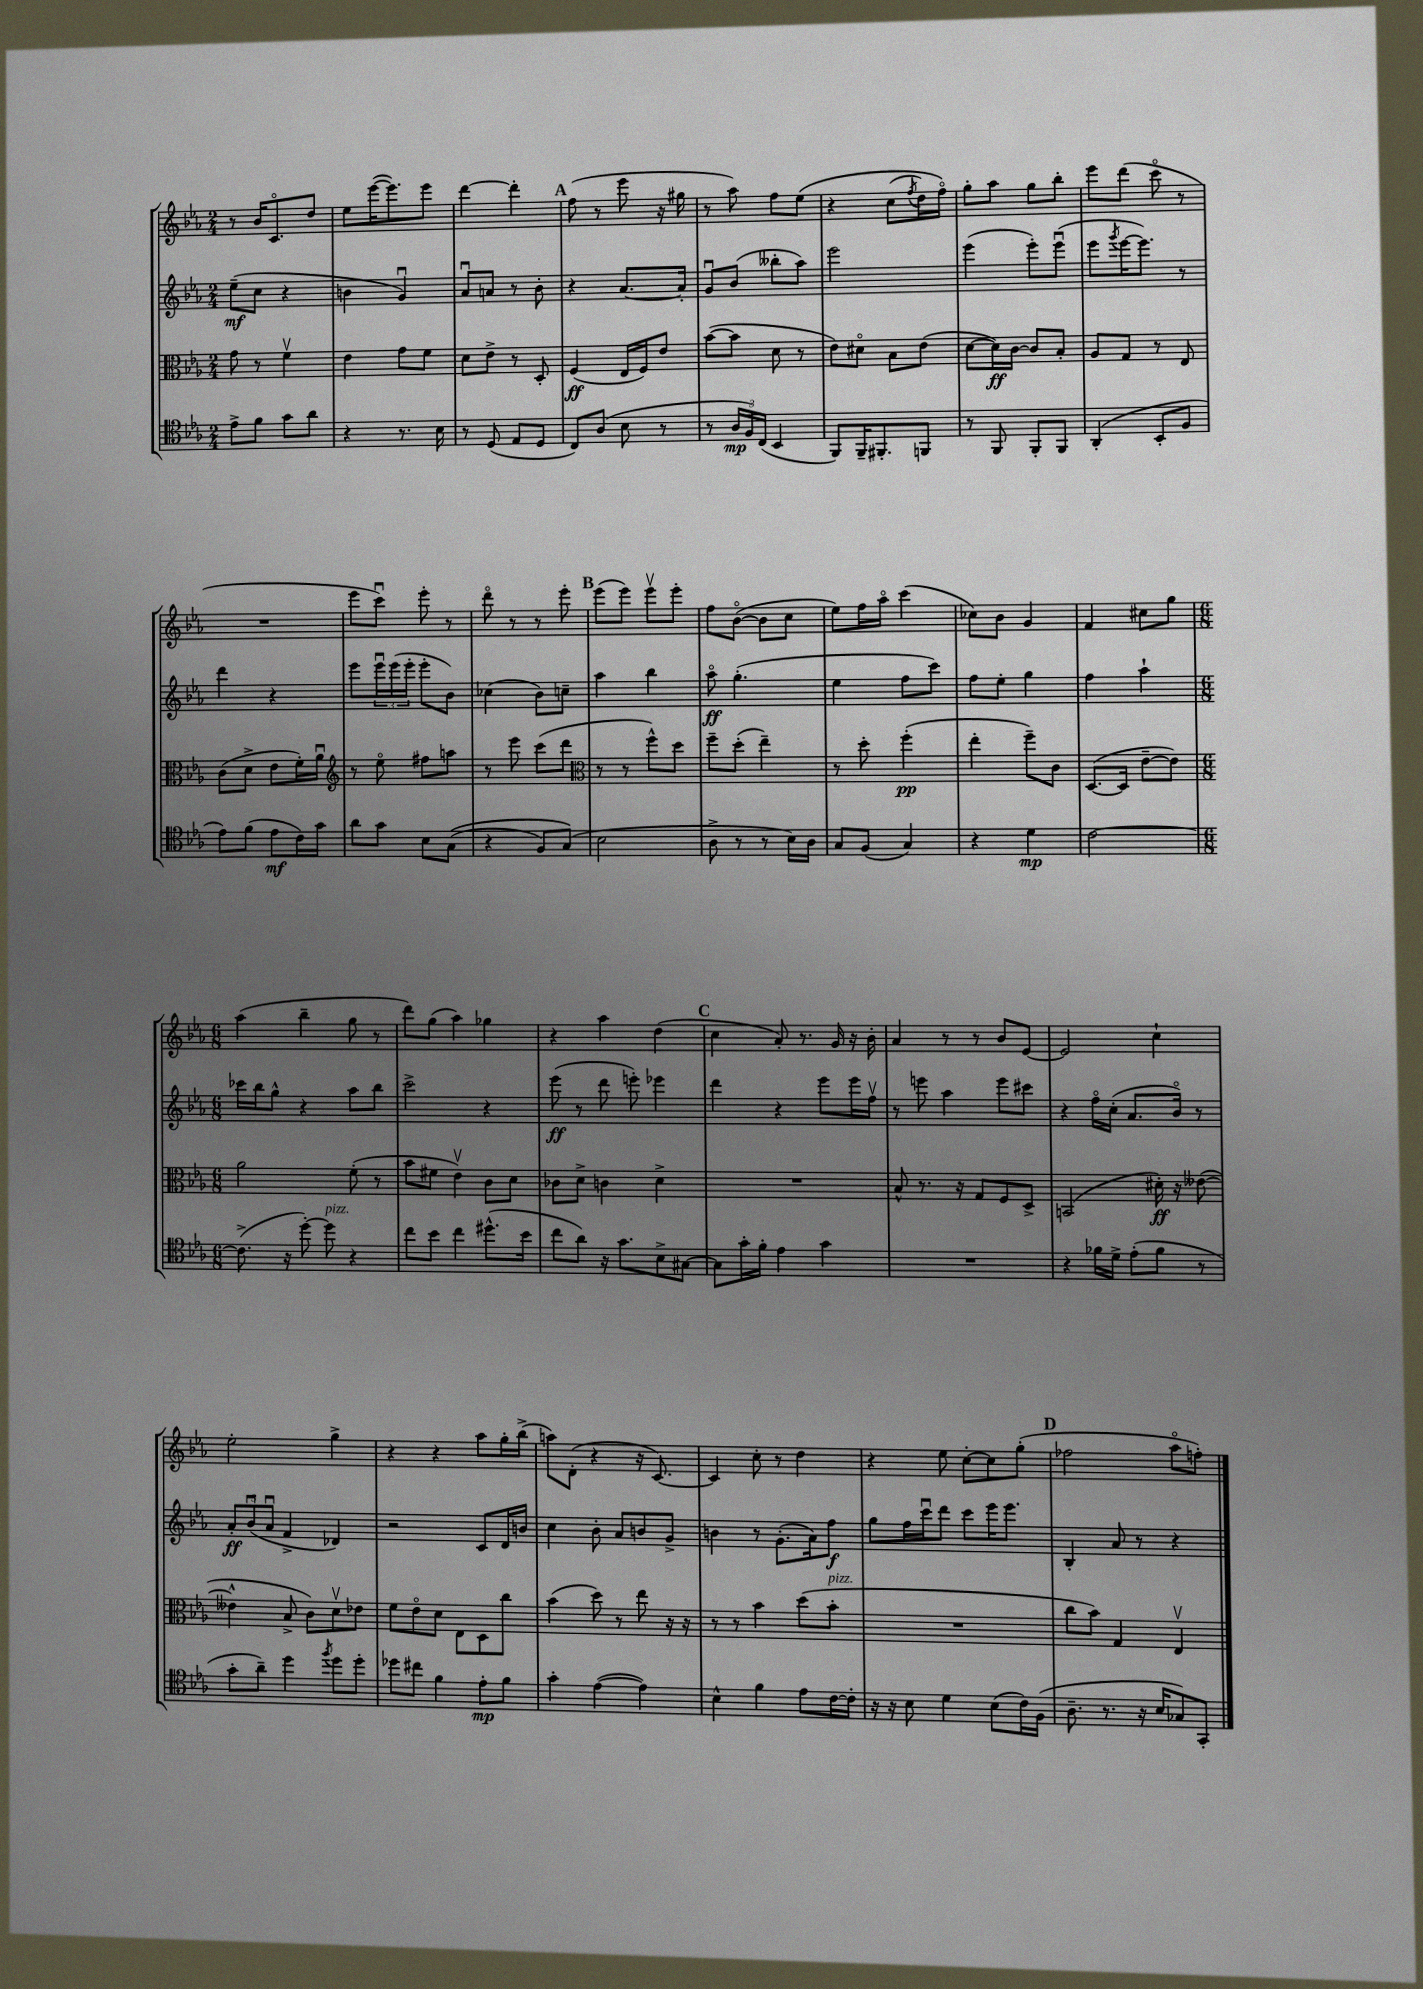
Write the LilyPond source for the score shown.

<<
\new StaffGroup <<
\new Staff = "s0" {
    \clef treble \key ees \major \numericTimeSignature \time 2/4
    r8 bes'16 c'8.\flageolet d''8 |
    ees''8 ees'''16~( ees'''8.) ees'''8 |
    d'''4~ d'''4-. |
    \mark \markup { \bold "A" } f''8( r8 ees'''8 r16 gis''16 |
    r8 aes''8) f''8 ees''8\( |
    r4 c''8( \acciaccatura { f''8 } d''16) f''16\flageolet\) |
    g''8-. aes''8 g''8 bes''8-. |
    ees'''8 d'''8( c'''8\flageolet r8 |
    R2 |
    ees'''8 c'''8\downbow) ees'''8-. r8 |
    d'''8\flageolet r8 r8 ees'''8-. |
    \mark \markup { \bold "B" } ees'''8( ees'''8) ees'''8\upbow ees'''8-. |
    f''8 bes'8~\flageolet( bes'8 c''8 |
    ees''8) f''16 aes''16\flageolet c'''4( |
    ces''8) bes'8 g'4 |
    f'4 cis''8 g''8 |
    \numericTimeSignature \time 6/8 aes''4( bes''4-- g''8 r8 |
    d'''8) g''8( aes''4) ges''4 |
    r4 aes''4 d''4( |
    \mark \markup { \bold "C" } c''4 aes'8-.) r8. g'16 r16 bes'16-. |
    aes'4 r8 r8 bes'8 ees'8~ |
    ees'2 c''4-! |
    ees''2-. g''4-> |
    r4 r4 aes''8 g''16-. bes''16->( |
    a''8) d'8-.( r4 r16 c'8.~) |
    c'4 c''8-. r8 d''4 |
    r4 ees''8 c''8~-. c''8 g''8-.( |
    \mark \markup { \bold "D" } fes''2 aes''8\flageolet f''8-.) \bar "|." |
}
\new Staff = "s1" {
    \clef treble \key ees \major \numericTimeSignature \time 2/4
    ees''8--\mf( c''8 r4 |
    b'4 g'4\downbow) |
    aes'8\downbow a'8 r8 bes'8-. |
    \mark \markup { \bold "A" } r4 aes'8.~ aes'16-. |
    g'8\downbow bes'8( beses''8-. aes''8) |
    ees'''2 |
    ees'''4( ees'''8-.) ees'''8\downbow( |
    ees'''8 \acciaccatura { g'''8 } ees'''16~ ees'''8.) r8 |
    d'''4 r4 |
    ees'''8 \tuplet 3/2 { ees'''16\downbow ees'''16( ees'''16-. } ees'''8-. bes'8) |
    ces''4( bes'8) c''8-- |
    \mark \markup { \bold "B" } aes''4 bes''4 |
    aes''8\flageolet\ff g''4.-.( |
    ees''4 f''8 c'''8) |
    f''8 ees''8-. g''4 |
    f''4 aes''4-! |
    \numericTimeSignature \time 6/8 ces'''16 bes''16 g''8-^ r4 aes''8 bes''8 |
    c'''2-> r4 |
    ees'''8\ff( r8 d'''8 e'''8-.) ees'''4 |
    \mark \markup { \bold "C" } d'''4 r4 ees'''8 ees'''16 f''16\upbow |
    r8 e'''8 aes''4 e'''8 cis'''8 |
    r4 f''16\flageolet c''16-.( aes'8. bes'16\flageolet) r8 |
    \tuplet 3/2 { aes'8-.\ff bes'8\downbow( aes'8\downbow } f'4-> des'4) |
    r2 c'8 d'16 b'16 |
    c''4 bes'8-. aes'8 b'8 g'8-> |
    b'4 r8 g'8.-.( aes'16) f''8\f |
    g''8 f''16 c'''16\downbow d'''8 c'''8 ees'''16 ees'''8. |
    \mark \markup { \bold "D" } bes4-. aes'8 r8 r4 \bar "|." |
}
\new Staff = "s2" {
    \clef alto \key ees \major \numericTimeSignature \time 2/4
    g'8 r8 f'4\upbow |
    ees'4 g'8 f'8 |
    d'8 ees'8-> r8 d8-. |
    \mark \markup { \bold "A" } f4\ff( ees16 f16) ees'8 |
    bes'8~( bes'8 d'8 r8 |
    ees'8) dis'8\flageolet bes8 ees'8( |
    d'8~ d'16\ff) c'16~ c'8 bes8-. |
    aes8 g8 r8 ees8 |
    c'8( d'8-> ees'8 f'16-.) aes'16\downbow |
    \clef treble r8 ees''8\flageolet fis''8 a''8 |
    r8 ees'''8 c'''8( d'''8 |
    \mark \markup { \bold "B" } \clef alto r8 r8 f''8-^) d''8 |
    f''8-- d''8-.( ees''4--) |
    r8 d''8-. f''4-.\pp( |
    ees''4-. f''8--) c'8 |
    d8.~( d16 ees'8~-- ees'8) |
    \numericTimeSignature \time 6/8 aes'2 f'8-.( r8 |
    bes'8 fis'8 ees'4\upbow) c'8 d'8 |
    ces'8 d'8-> c'4 d'4-> |
    \mark \markup { \bold "C" } R2. |
    bes8-^ r8. r16 g8 f8 d8-> |
    b,2( dis'16-.\ff) r16 eeses'8~( |
    eeses'4-^ bes8-> c'8) d'8\upbow ees'8 |
    f'8 ees'8\flageolet d'8 ees8 d8 c''8 |
    bes'4( d''8) r8 ees''8 r16 r16 |
    r8 r8 bes'4 d''8( bes'8-.^\markup { \italic "pizz." } |
    R2. |
    \mark \markup { \bold "D" } c''8 bes'8) g4 ees4\upbow \bar "|." |
}
\new Staff = "s3" {
    \clef tenor \key ees \major \numericTimeSignature \time 2/4
    ees'8-> f'8 g'8 aes'8 |
    r4 r8. bes16 |
    r8 d8( ees8 d8 |
    \mark \markup { \bold "A" } c8) aes8( bes8 r8 |
    r8 \tuplet 3/2 { aes16\mp f16) c16( } bes,4 |
    f,8) f,16-- fis,8.-. f,8 |
    r8 f,8 f,8-. f,8 |
    aes,4-.( bes,8-. f8 |
    ees'8) f'8( ees'8\mf c'16) g'16 |
    aes'8 g'8 bes8 g8(\( |
    r4 f8) g8(\) |
    \mark \markup { \bold "B" } bes2 |
    aes8-> r8 r8 bes16) aes16 |
    g8 f8( g4) |
    r4 d'4\mp |
    c'2~ |
    \numericTimeSignature \time 6/8 c'8.->( r16 d''8~-.) d''8^\markup { \italic "pizz." } r4 |
    c''8 bes'8 c''4 dis''8.-^( bes'16 |
    c''8 aes'8) r16 g'8. bes8-> gis8~ |
    \mark \markup { \bold "C" } gis8 g'16-. f'16-. ees'4 g'4 |
    R2. |
    r4 fes'16 d'16-> ees'8-.( fes'8 r8 |
    g'8-. aes'8--) d''4 \acciaccatura { f''8 } d''8 d''8-. |
    des''8 cis''8 f'4 ees'8-.\mp f'8 |
    g'4-. ees'4~( ees'4) |
    bes4-^ f'4 ees'8 c'16~ c'16-. |
    r16 r16 bes8 d'4 bes8( c'16) f16( |
    \mark \markup { \bold "D" } aes8.-- r8. r16 bes16 ges8) g,8-. \bar "|." |
}
>>
>>
\layout { \context { \Score \remove "Bar_number_engraver" } }
